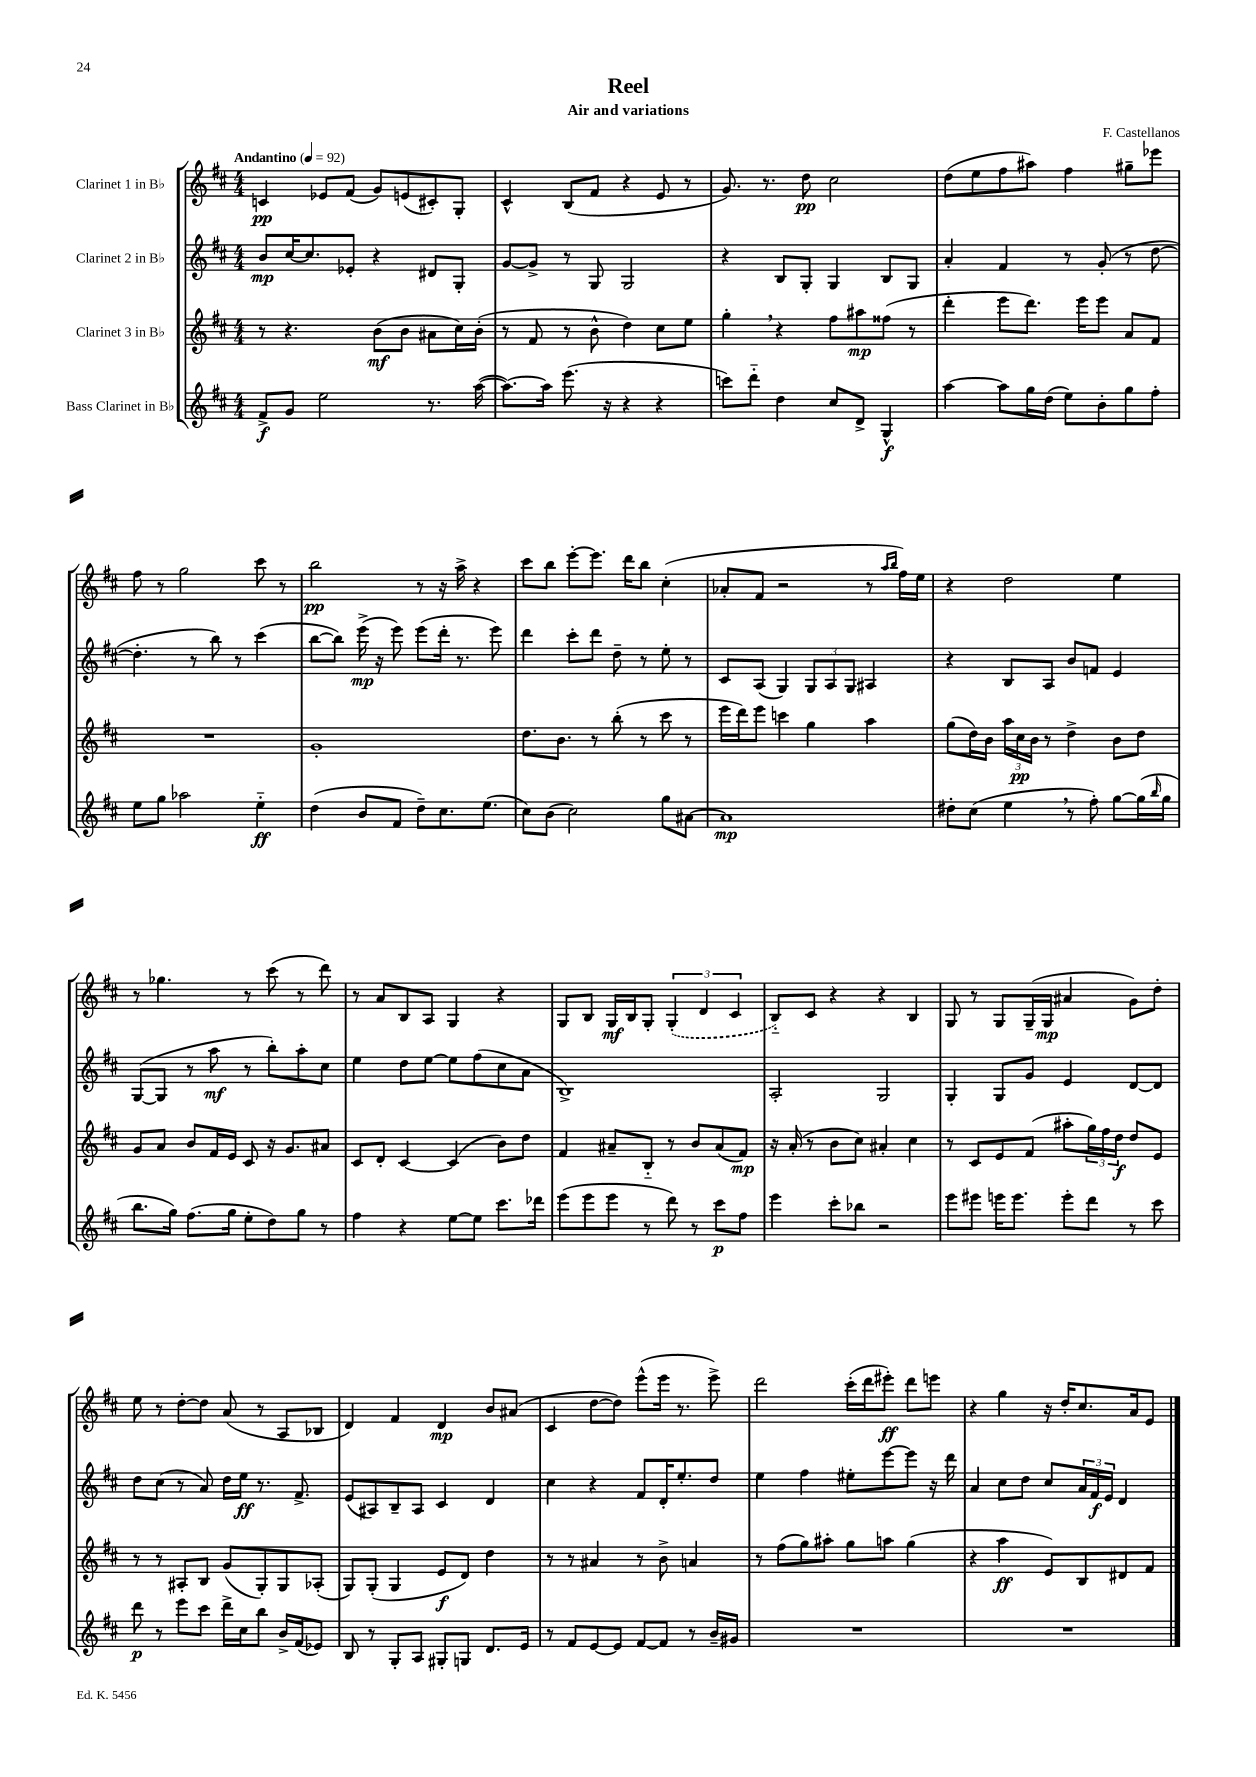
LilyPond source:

\header { title = "Reel" composer = "F. Castellanos" subtitle = "Air and variations" }
<<
\new StaffGroup <<
\new Staff = "s0" \with { instrumentName = "Clarinet 1 in Bb" } {
    \clef treble \key d \major \numericTimeSignature \time 4/4 \tempo "Andantino" 4 = 92
    c'4\pp ees'8 fis'8( g'8) e'8( cis'8-.) g8-. |
    cis'4-^ b8( fis'8 r4 e'8 r8 |
    g'8.) r8. d''8\pp cis''2 |
    d''8( e''8 fis''8 ais''8) fis''4 gis''8-- ees'''8 |
    fis''8 r8 g''2 cis'''8 r8 |
    b''2\pp r8 r16 a''16-> r4 |
    cis'''8 b''8 e'''8~-. e'''8. d'''16 b''8 cis''4-.( |
    aes'8-. fis'8 r2 r8 \grace { a''16 b''16 } fis''16) e''16 |
    r4 d''2 e''4 |
    r8 ges''4. r8 cis'''8( r8 d'''8) |
    r8 a'8 b8 a8 g4 r4 |
    g8 b8 g16\mf b16 g8-. \tuplet 3/2 { \once \slurDashed g4-.( d'4 cis'4 } |
    b8-_) cis'8 r4 r4 b4 |
    g8 r8 g8 g16--( g16\mp ais'4 g'8) d''8-. |
    e''8 r8 d''8~-. d''8 a'8( r8 a8 bes8 |
    d'4) fis'4 d'4\mp b'8 ais'8( |
    cis'4 d''8~ d''8) e'''8-^( e'''16 r8. e'''8->) |
    d'''2 cis'''16-.( d'''16 eis'''8-.\ff) d'''8 e'''8 |
    r4 g''4 r16 d''16-. cis''8. a'16 e'8 \bar "|." |
}
\new Staff = "s1" \with { instrumentName = "Clarinet 2 in Bb" } {
    \clef treble \key d \major \numericTimeSignature \time 4/4
    b'8\mp cis''16~ cis''8. ees'8-. r4 dis'8 g8-. |
    g'8~ g'8-> r8 g8 g2 |
    r4 b8 g8-. g4 b8 g8 |
    a'4-. fis'4 r8 g'8-.( r8 d''8~ |
    d''4.-. r8 b''8) r8 cis'''4( |
    b''8~ b''8) e'''16->\mp( r16 e'''8) e'''8( d'''16-. r8. e'''8) |
    d'''4 cis'''8-. d'''8 d''8-- r8 e''8-. r8 |
    cis'8 a8( g4) \tuplet 3/2 { g8 a8 g8 } ais4 |
    r4 b8 a8 b'8 f'8 e'4 |
    g8~( g8 r8 a''8\mf r8 b''8-.) a''8-. cis''8 |
    e''4 d''8 e''8~ e''8 fis''8( cis''8 a'8 |
    b1->) |
    a2-. g2 |
    g4-. g8 g'8 e'4 d'8~ d'8 |
    d''8 cis''8( r8 a'8) d''16 e''16\ff r8. fis'8.-> |
    e'8( ais8) b8-- ais8 cis'4 d'4 |
    cis''4 r4 fis'8 d'16-. e''8.-. d''8 |
    e''4 fis''4 eis''8-. e'''8~ e'''8 r16 d'''16 |
    a'4 cis''8 d''8 cis''8 \tuplet 3/2 { a'16 fis'16\f e'16 } d'4 \bar "|." |
}
\new Staff = "s2" \with { instrumentName = "Clarinet 3 in Bb" } {
    \clef treble \key d \major \numericTimeSignature \time 4/4
    r8 r4. b'8\mf( b'8 ais'8 cis''16) b'16-.( |
    r8 fis'8 r8 b'8-^ d''4) cis''8 e''8 |
    g''4-. \breathe r4 fis''8 ais''8\mp fisis''8( r8 |
    d'''4-. e'''8 d'''8.) e'''16 e'''8 a'8 fis'8 |
    R1 |
    g'1-. |
    d''8. b'8. r8 b''8-.( r8 cis'''8 r8 |
    e'''16 d'''16) e'''8 c'''4 g''4 a''4 |
    g''8( d''16) b'16 \tuplet 3/2 { a''16 cis''16\pp b'16 } r8 d''4-> b'8 d''8 |
    g'8 a'8 b'8 fis'16 e'16 cis'8 r16 g'8. ais'8 |
    cis'8 d'8-. cis'4~ cis'4( b'8) d''8 |
    fis'4 ais'8-- b8-_ r8 b'8 ais'8( fis'8\mp) |
    r16 a'16-.( r8 b'8 cis''8) ais'4-. cis''4 |
    r8 cis'8 e'8 fis'8( ais''8-. \tuplet 3/2 { g''16) fis''16 d''16\f } d''8 e'8 |
    r8 r8 ais8-. b8 g'8( g8-.) g8 aes8-.( |
    g8) g8-.( g4 e'8\f d'8) d''4 |
    r8 r8 ais'4 r8 b'8-> a'4 |
    r8 fis''8( g''8) ais''8-. g''8 a''8 g''4( |
    r4 a''4\ff e'8) b8 dis'8 fis'8 \bar "|." |
}
\new Staff = "s3" \with { instrumentName = "Bass Clarinet in Bb" } {
    \clef treble \key d \major \numericTimeSignature \time 4/4
    fis'8->\f g'8 e''2 r8. a''16~( |
    a''8.~) a''16 e'''8.( r16 r4 r4 |
    c'''8) d'''8-_ d''4 cis''8 d'8-> g4-^\f |
    a''4~ a''8 g''16 d''16( e''8) b'8-. g''8 fis''8-. |
    e''8 g''8 aes''2 e''4-_\ff |
    d''4( b'8 fis'8 d''8--) cis''8. e''8.( |
    cis''8) b'8( cis''2) g''8 ais'8~ |
    ais'1\mp |
    dis''8-. cis''8( e''4 \breathe r8 fis''8-.) g''8~ g''16( \grace { b''16 } g''16 |
    b''8. g''16) fis''8.( g''16 e''8-. d''8) g''8 r8 |
    fis''4 r4 e''8~ e''8 cis'''8. des'''16 |
    e'''8( e'''8 e'''8 r8 d'''8) r8 cis'''8\p fis''8 |
    e'''4 cis'''8-. bes''8 r2 |
    e'''8 eis'''8 e'''16 e'''8. e'''8-. d'''8 r8 cis'''8 |
    d'''8\p r8 e'''8 cis'''8 d'''16-> cis''16 b''8 b'16-> fis'16( ees'8) |
    b8 r8 g8-. a8 gis8-. g8 d'8. e'16 |
    r8 fis'8 e'8~ e'8 fis'8~ fis'8 r8 b'16-- gis'16 |
    R1 |
    R1 \bar "|." |
}
>>
>>
\layout { \context { \Score \remove "Bar_number_engraver" } }
